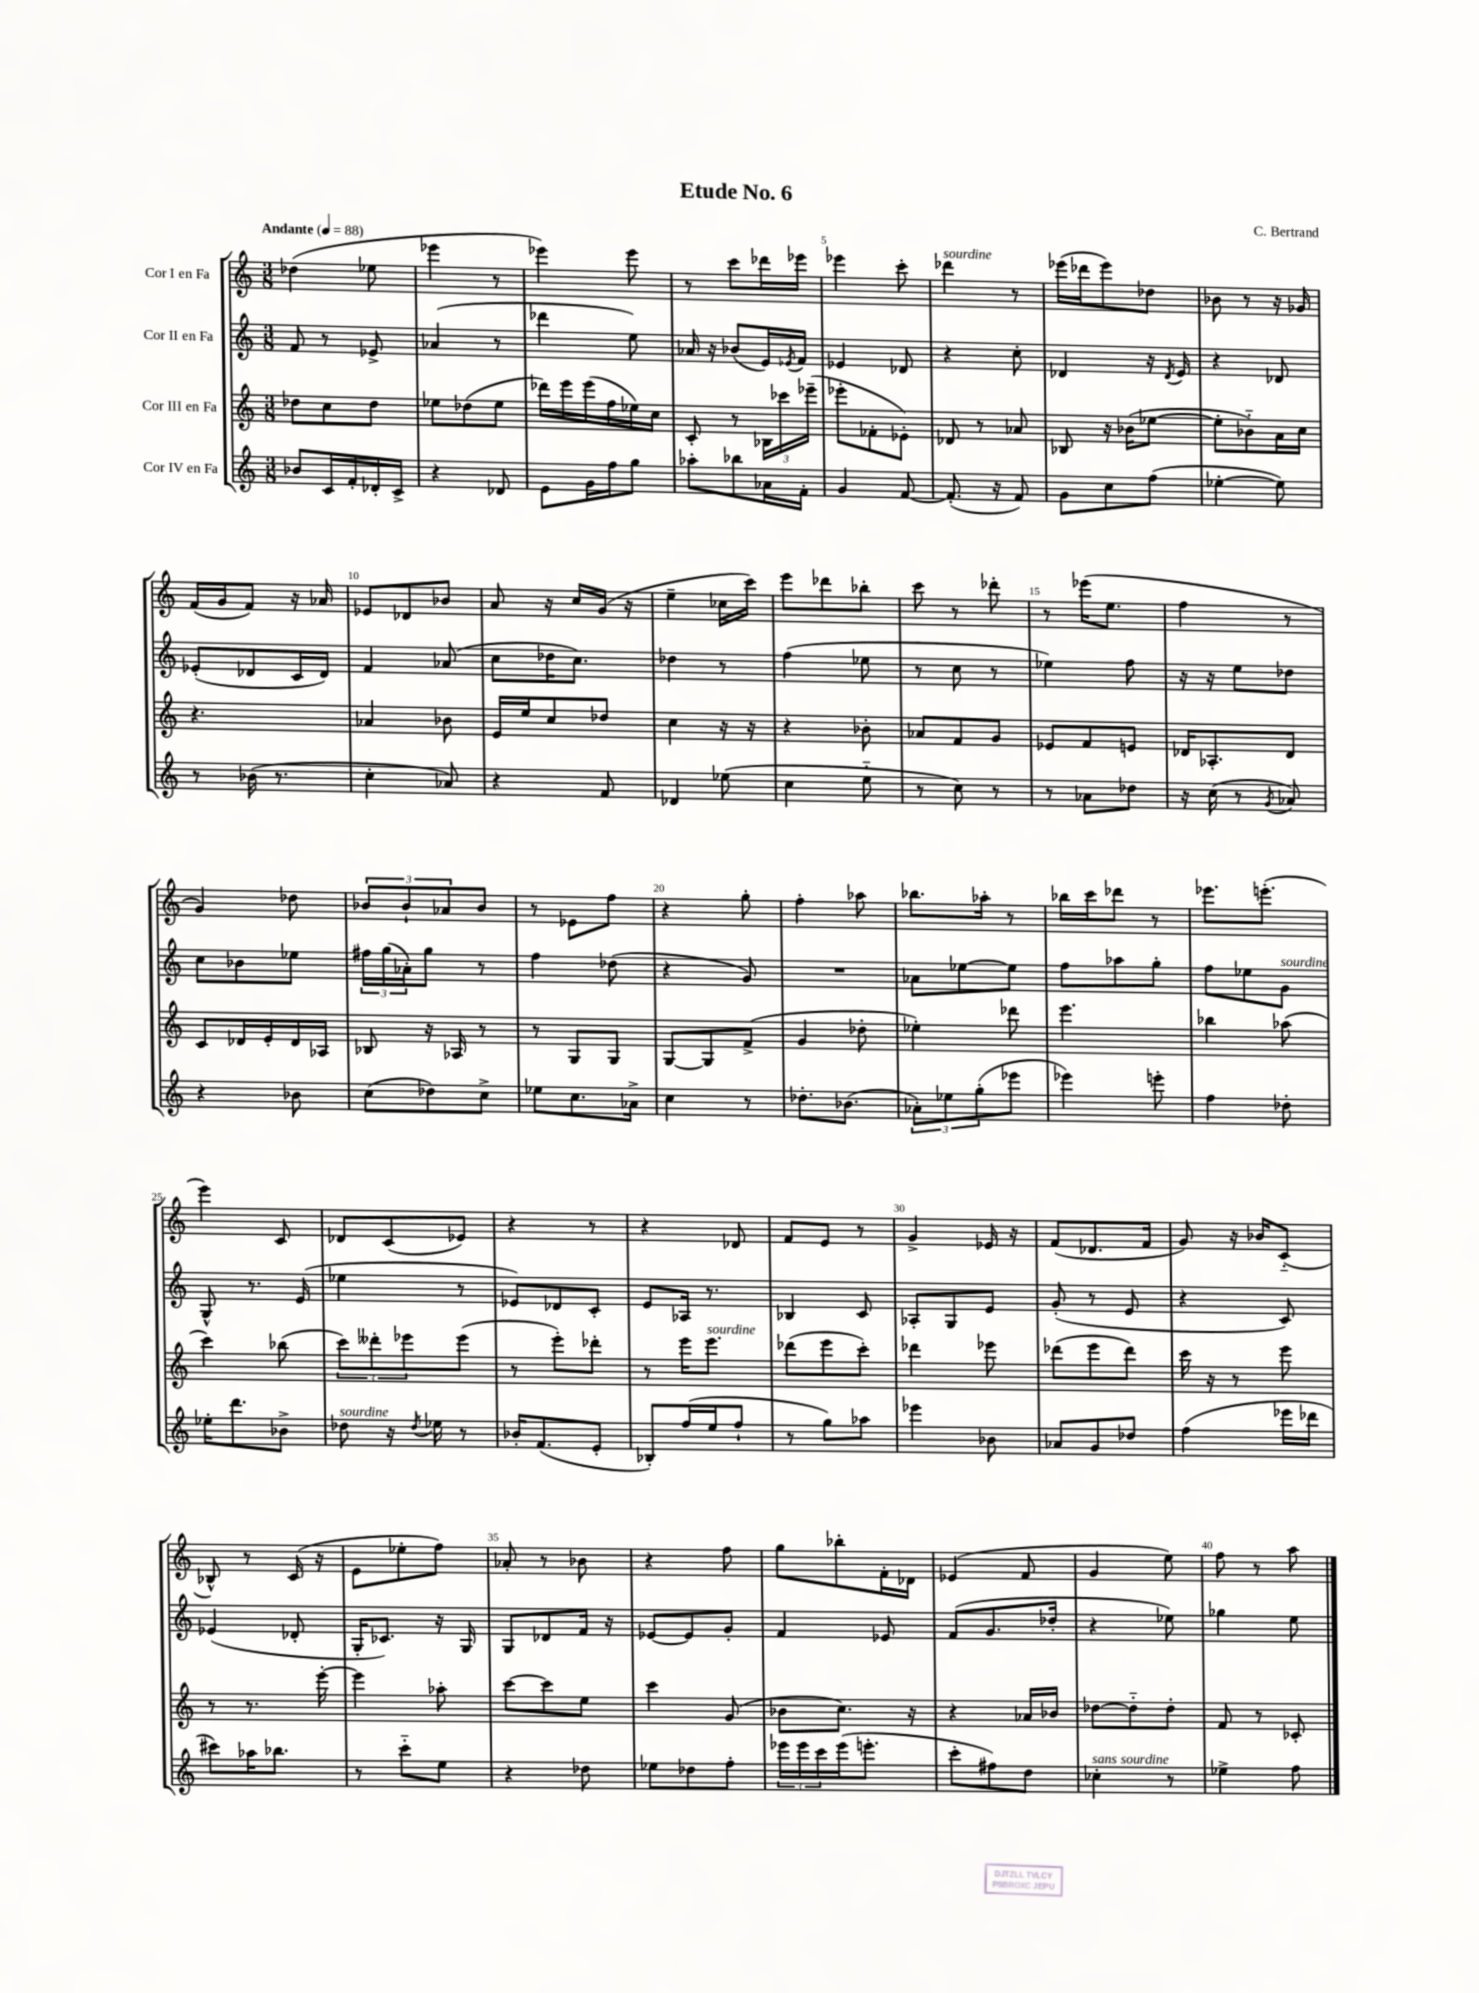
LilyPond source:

\header { title = "Etude No. 6" composer = "C. Bertrand" }
<<
\new StaffGroup <<
\new Staff = "s0" \with { instrumentName = "Cor I en Fa" } {
    \clef treble \key c \major \numericTimeSignature \time 3/8 \tempo "Andante" 4 = 88
    des''4( ees''8 |
    ees'''4 r8 |
    ees'''4) ees'''8 |
    r8 c'''8 des'''16 ees'''16 |
    ees'''4 c'''8-. |
    des'''4^\markup { \italic "sourdine" } r8 |
    ees'''16( des'''16 ees'''8) des''8 |
    bes'8 r8 r16 ges'16 |
    f'16( g'16 f'8) r16 aes'16 |
    ees'8 des'8 bes'8 |
    a'8 r16 c''16 g'16( r16 |
    e''4-- ces''16 c'''16) |
    e'''8 des'''8 bes''8-. |
    c'''8 r8 des'''8-. |
    r8 ees'''16( e''8. |
    f''4 r8 |
    g'4) des''8 |
    \tuplet 3/2 { bes'8 bes'8-! aes'8 } bes'8 |
    r8 ees'8 f''8 |
    r4 g''8-. |
    f''4-. aes''8 |
    bes''8. aes''16-. r8 |
    bes''16 c'''16 des'''8 r8 |
    ees'''8. e'''8.-.( |
    e'''4) c'8 |
    des'8 c'8( ees'8) |
    r4 r8 |
    r4 des'8 |
    f'8 e'8 r8 |
    g'4-> ees'16 r16 |
    f'8( des'8. f'16 |
    g'8) r16 bes'16 c'8-_( |
    bes8-^) r8 c'16( r16 |
    e'8 ees''8-. f''8) |
    aes'8-. r8 bes'8 |
    r4 f''8 |
    g''8 bes''8-. f'16-. des'16 |
    ees'4( f'8 |
    g'4 e''8) |
    f''8 r8 a''8 \bar "|." |
}
\new Staff = "s1" \with { instrumentName = "Cor II en Fa" } {
    \clef treble \key c \major \numericTimeSignature \time 3/8
    f'8 r8 ees'8-> |
    aes'4( r8 |
    des'''4 e''8) |
    aes'16 r16 bes'8( e'16) \acciaccatura { ees'8 } f'16 |
    ees'4 des'8 |
    r4 c''8-. |
    des'4 r16 \acciaccatura { des'8 } e'16 |
    r4 des'8 |
    ees'8-.( des'8 c'16 des'16) |
    f'4 aes'8( |
    c''8 des''16 c''8.) |
    des''4 r8 |
    f''4( ees''8 |
    r8 c''8 r8 |
    ees''4) f''8 |
    r16 r16 e''8 des''8 |
    c''8 bes'8 ees''8 |
    \tuplet 3/2 { fis''16 g''16( aes'16-.) } g''8 r8 |
    f''4 des''8( |
    r4 g'8) |
    R4. |
    aes'8 ees''8~ ees''8 |
    f''8 aes''8 g''8-. |
    f''8 ees''8 g'8^\markup { \italic "sourdine" } |
    g8-^ r8. e'16( |
    ees''4 r8 |
    ees'8) des'8 c'8-. |
    e'8 aes16 r8. |
    bes4 c'8 |
    aes8-. g8 e'8 |
    g'8-.( r8 e'8 |
    r4 c'8) |
    ees'4( des'8-. |
    g16-. ces'8.) r16 g16 |
    g8 des'8 f'16 r16 |
    ees'8~ ees'8 g'8-. |
    f'4 ees'8 |
    f'8( g'8. des''16-. |
    r4 ees''8) |
    ges''4 e''8 \bar "|." |
}
\new Staff = "s2" \with { instrumentName = "Cor III en Fa" } {
    \clef treble \key c \major \numericTimeSignature \time 3/8
    des''8 c''8 des''8 |
    ees''8 des''8( ees''8 |
    des'''16) e'''16 e'''16( f''16 ees''16) c''16 |
    c'8-. r8 \tuplet 3/2 { bes16 ces'''16 ees'''16--( } |
    ees'''8-. fes'8-. ees'8-.) |
    des'8 r8 aes'8 |
    bes8 r16 bes'16( ees''8~ |
    ees''8-. bes'8-_) a'16 c''16 |
    r4. |
    aes'4 bes'8 |
    e'16 e''16 c''8 des''8 |
    c''4 r16 r16 |
    r4 bes'8-. |
    aes'8 f'8 g'8 |
    ees'8 f'8 e'8 |
    des'16 aes8.-. des'8 |
    c'8 des'16 e'16-. des'16 aes16 |
    bes8 r16 aes16 r8 |
    r8 g8 g8 |
    g8~ g8 f'8->( |
    g'4 des''8-. |
    ees''4-.) des'''8 |
    e'''4. |
    bes''4 aes''8( |
    c'''4) bes''8( |
    \tuplet 3/2 { c'''8) deses'''8-. ees'''8 } ees'''8( |
    r8 e'''8-.) des'''8-. |
    r8 e'''16 e'''8.^\markup { \italic "sourdine" } |
    des'''8( e'''8 c'''8-.) |
    des'''4 ees'''8 |
    des'''8( e'''8 des'''8) |
    c'''16 r16 r8 e'''8 |
    r8 r8. e'''16~-. |
    e'''4 aes''8-. |
    c'''8~ c'''8 e''8 |
    c'''4 g'8( |
    bes'8 c''8.) r16 |
    r4 aes'16 bes'16 |
    des''8~ des''8-_ des''8-. |
    f'8 r8 ces'8-. \bar "|." |
}
\new Staff = "s3" \with { instrumentName = "Cor IV en Fa" } {
    \clef treble \key c \major \numericTimeSignature \time 3/8
    bes'8 c'16 f'16-. des'16-. c'16-> |
    r4 des'8 |
    e'8 g'16 f''16 g''8 |
    aes''8-. bes''8 aes'16 f'16-. |
    g'4 f'8~ |
    f'8.-.( r16 f'8) |
    g'8 c''8 f''8( |
    ees''4~-. ees''8) |
    r8 bes'16( r8. |
    c''4-. aes'8) |
    r4 f'8 |
    des'4 ees''8( |
    c''4 e''8-_ |
    r8 c''8) r8 |
    r8 aes'8 des''8 |
    r16 c''16( r8 \acciaccatura { g'8 } aes'8) |
    r4 bes'8 |
    c''8( des''8) c''8-> |
    ees''8 c''8. aes'16-> |
    c''4 r8 |
    des''8.-. bes'8.( |
    \tuplet 3/2 { aes'8-.) ees''8 g''8-.( } ees'''8 |
    ees'''4) e'''8-. |
    f''4 des''8-. |
    ees''16-. d'''8. bes'8-> |
    des''8^\markup { \italic "sourdine" } r16 \acciaccatura { des''8 } ees''16 r8 |
    bes'16-. f'8.( e'8-. |
    bes8-.) f''16( e''16 f''8-! |
    r8 g''8) aes''8 |
    ees'''4 bes'8 |
    aes'8 g'8 des''8 |
    f''4( ees'''16 des'''16 |
    cis'''8) aes''16 bes''8. |
    r8 c'''8-_ e''8 |
    r4 des''8 |
    ees''8 des''8 f''8-. |
    \tuplet 3/2 { ees'''16 ees'''16 c'''16 } ees'''16( e'''8.-. |
    c'''8-. fis''8) d''8 |
    ces''4-.^\markup { \italic "sans sourdine" } r8 |
    ees''4-> f''8 \bar "|." |
}
>>
>>
\layout { \context { \Score \override BarNumber.break-visibility = ##(#f #t #t) barNumberVisibility = #(every-nth-bar-number-visible 5) } }
